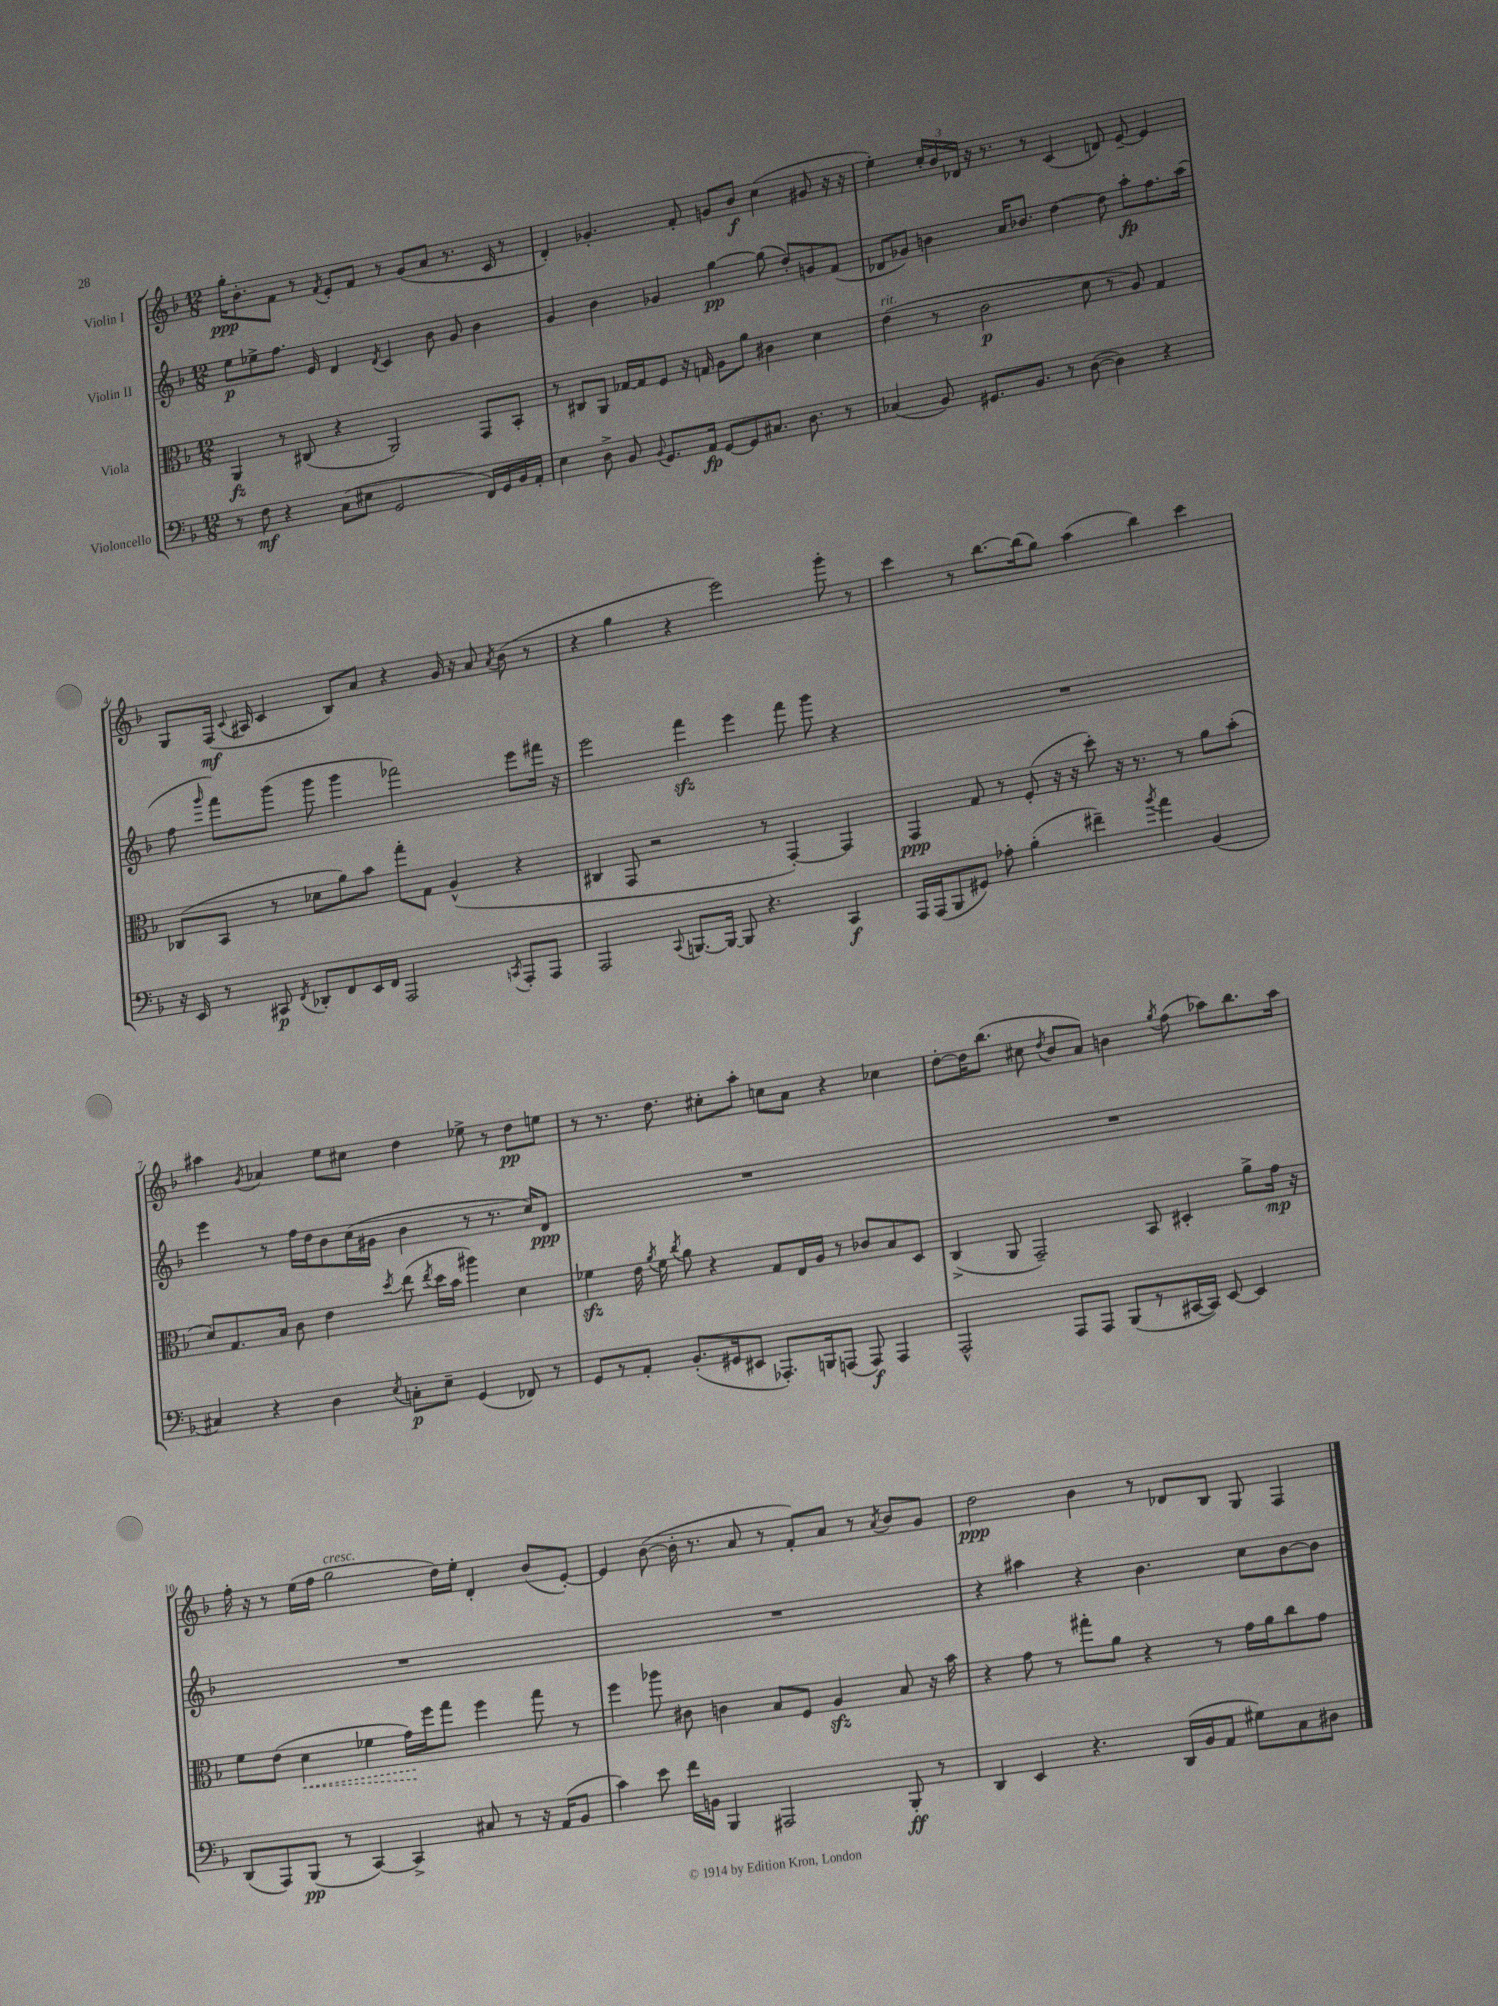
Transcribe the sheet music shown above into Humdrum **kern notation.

**kern	**dynam	**kern	**dynam	**kern	**dynam	**kern	**dynam
*part4	*part4	*part3	*part3	*part2	*part2	*part1	*part1
*staff4	*staff4	*staff3	*staff3	*staff2	*staff2	*staff1	*staff1
*I"Violoncello	*	*I"Viola	*	*I"Violin II	*	*I"Violin I	*
*clefF4	*	*clefC3	*	*clefG2	*	*clefG2	*
*k[b-]	*	*k[b-]	*	*k[b-]	*	*k[b-]	*
*M12/8	*	*M12/8	*	*M12/8	*	*M12/8	*
=1	=1	=1	=1	=1	=1	=1	=1
8r	.	4AA/	fz	8ee\L	p	16gg'\KL	ppp
.	.	.	.	.	.	8.b-'\	.
8F\	mf	.	.	8ee-X^\	.	.	.
4r	.	8r	.	8.ff\J	.	8f\J	.
.	.	(8C#X/	.	.	.	8r	.
.	.	.	.	16e/	.	.	.
.	.	.	.	.	.	8qf/	.
(8C\L	.	4r	.	4d/	.	8e'/L	.
8E#X\J	.	.	.	.	.	8f/J	.
.	.	.	.	8qd/	.	.	.
2GG/	.	2AA/)	.	4c/	.	8r	.
.	.	.	.	.	.	(8g/L	.
.	.	.	.	8b-\	.	8a/J	.
.	.	.	.	8g/	.	8.r	.
16FF/LL)	.	8GG/L	.	4b-\	.	.	.
16GG/	.	.	.	.	.	16c/	.
16BB-/	.	8BB-'/J	.	.	.	8r	.
16AA'/JJ	.	.	.	.	.	.	.
=2	=2	=2	=2	=2	=2	=2	=2
4E\	.	8r	.	4g/	.	4d'/)	.
.	.	8C#X/L	.	.	.	.	.
8D^\	.	8AA/J	.	4b-\	.	4.g-X'/	.
8BB-/	.	[16G-X/LL	.	.	.	.	.
.	.	16G-/J]	.	.	.	.	.
8qqBB-/	.	.	.	.	.	.	.
8.GG/L	.	8F/J	.	4g-X/	.	.	.
.	.	16r	.	.	.	8f'/	.
16AA/Jk	fp	16Gn/	.	.	.	.	.
[8GG/L	.	8A\L	.	[4gg\	pp	8gn/L	.
8GG/]	.	8a\J	.	.	.	8b-/J	f
8.C#X/J	.	4c#X\	.	(8gg\]	.	(4cc\	.
.	.	.	.	8dd'/L)	.	.	.
8.D\	.	.	.	.	.	.	.
.	.	4d\	.	8gn/	.	8g#X/	.
8r	.	.	.	(8f/J	.	16r	.
.	.	.	.	.	.	16r	.
=3	=3	=3	=3	=3	=3	=3	=3
!	!	!LO:TX:a:i:t=rit.	!	!	!	!	!
(4C-X/	.	(4e\	.	8d-X/L	.	4ee'\)	.
.	.	.	.	8g-X/J)	.	.	.
8BB-/)	.	8r	.	4bn\	.	24cc'/LL	.
.	.	.	.	.	.	24b-/	.
.	.	.	.	.	.	24d-X/JJ	.
8.GG#X/L	.	2c\	p	.	.	16r	.
.	.	.	.	.	.	8.r	.
.	.	.	.	16a/KL	.	.	.
8.BB-/J	.	.	.	8.b-X/J	.	.	.
.	.	.	.	.	.	8r	.
8r	.	.	.	[4dd\	.	(4c/	.
([8D\	.	8d\	.	.	.	.	.
4D\])	.	8r	.	8dd\]	.	8dn/)	.
.	.	8A/)	.	8aa'\L	fp	[8e~/	.
4r	.	4G/	.	8.ff\	.	4e/]	.
.	.	.	.	(16aa\Jk	.	.	.
!!LO:LB:g=z
=4	=4	=4	=4	=4	=4	=4	=4
16r	.	(8C-X/L	.	8ff\	.	8G/L	.
16EE/	.	.	.	.	.	.	.
.	.	.	.	16qqggg/	.	.	.
8r	.	8BB-/J	.	8fff\L)	.	(16F/Jk	mf
.	.	.	.	.	.	8qqc/	.
.	.	.	.	.	.	16A#X/	.
8CC#X/	p	8r	.	(8ggg\J	.	4c/	.
8qFF/	.	.	.	.	.	.	.
8DD-X'/L	.	8d-X\L	.	8ggg\	.	.	.
8FF/	.	8a\)	.	4ggg\	.	8B-/L)	.
16EE/L	.	8b-\J	.	.	.	8a/J	.
16FF/JJ	.	.	.	.	.	.	.
2AAA/	.	8gg'\L	.	2fff-X\)	.	4r	.
.	.	8G\J	.	.	.	.	.
.	.	(4A^^/	.	.	.	16g/	.
.	.	.	.	.	.	16r	.
.	.	.	.	.	.	8a/	.
8qCCn/	.	.	.	.	.	8qa/	.
8AAA'/L	.	4r	.	8eee\L	.	(8b-\	.
8AAA/J	.	.	.	16fff#X\Jk	.	8r	.
.	.	.	.	16r	.	.	.
=5	=5	=5	=5	=5	=5	=5	=5
2AAA/	.	4C#X/	.	2eee\	.	4r	.
.	.	8GG/	.	.	.	4gg\	.
.	.	2r	.	.	.	.	.
8qqCC/	.	.	.	.	.	.	.
[8.BBBn/L	.	.	.	4fffzz\	.	4r	.
16BBB/Jk_	.	.	.	.	.	.	.
8BBB/]	.	.	.	4eee\	.	2eee\)	.
4.r	.	8r	.	.	.	.	.
.	.	[4GG'/)	.	8fff\	.	.	.
.	.	.	.	8ggg\	.	.	.
4CC/	f	4GG/]	.	4r	.	8ggg'\	.
.	.	.	.	.	.	8r	.
=6	=6	=6	=6	=6	=6	=6	=6
16AAA/LL	.	4GG/	ppp	1.r	.	4ccc\	.
(16AAA/J	.	.	.	.	.	.	.
8BBB-/	.	.	.	.	.	.	.
8GG#X/J)	.	8G/	.	.	.	8r	.
8A-X'\	.	8r	.	.	.	[8.bb-\L	.
(4B-'\	.	(8F'/	.	.	.	.	.
.	.	.	.	.	.	(16bb-\k]	.
.	.	16r	.	.	.	8gg\J)	.
.	.	16r	.	.	.	.	.
4f#X~\)	.	8dd'\)	.	.	.	(4aa\	.
.	.	16r	.	.	.	.	.
.	.	8.r	.	.	.	.	.
8qb-/	.	.	.	.	.	.	.
4a\	.	.	.	.	.	4bb-\)	.
.	.	8r	.	.	.	.	.
(4BB-/	.	8a\L	.	.	.	4ccc\	.
.	.	(8b-'\J	.	.	.	.	.
!!LO:LB:g=z
=7	=7	=7	=7	=7	=7	=7	=7
4C#X/)	.	8d/L)	.	4eee\	.	4aa#X\	.
.	.	8.G/	.	.	.	.	.
.	.	.	.	.	.	8qg/	.
4r	.	.	.	8r	.	4a-X/	.
.	.	16B-/Jk	.	.	.	.	.
.	.	8c\	.	16ff\LL	.	.	.
.	.	.	.	16dd\J	.	.	.
4D\	.	4e\	.	8b-\	.	8ee\L	.
.	.	.	.	(16cc\L	.	8cc#X\J	.
.	.	.	.	16g#X\JJ	.	.	.
8qE/	.	8qdd/	.	.	.	.	.
8Cn'\L	p	(8ee\	.	4b-\	.	4dd\	.
.	.	8qee/	.	.	.	.	.
8E~\J	.	16dd\LL	.	.	.	.	.
.	.	16b-\JJ	.	.	.	.	.
(4GG/	.	4aa#X\)	.	8r	.	8ee-X^\	.
.	.	.	.	8.r	.	8r	.
8FF-X/)	.	4d\	.	.	.	8dd\L	pp
.	.	.	.	16cc/KL)	.	.	.
8r	.	.	.	8d/J	ppp	8een\J	.
=8	=8	=8	=8	=8	=8	=8	=8
8GG/L	.	4f-Xzz\	.	1.r	.	8r	.
8r	.	.	.	.	.	8.r	.
8AA'/J	.	16e\	.	.	.	.	.
.	.	8qa/	.	.	.	.	.
.	.	16f-\	.	.	.	8.dd\	.
.	.	8qcc/	.	.	.	.	.
(8.BB-'/L	.	8a\	.	.	.	.	.
.	.	4r	.	.	.	8cc#X'\L	.
16GG#X/k	.	.	.	.	.	.	.
8EE#X/J	.	.	.	.	.	8aa'\J	.
8.AAA-X'/L)	.	8G/L	.	.	.	8ccn\L	.
.	.	16E/L	.	.	.	8a\J	.
16BBBn/k	.	16A/JJ	.	.	.	.	.
(8AAAn/J	.	8r	.	.	.	4r	.
8AAA/)	f	8c-X/L	.	.	.	.	.
4AAA/	.	8B-/	.	.	.	4cc-X\	.
.	.	8D/J	.	.	.	.	.
=9	=9	=9	=9	=9	=9	=9	=9
2AAA^^/	.	(4C^/	.	1.r	.	[8dd'\L	.
.	.	.	.	.	.	16dd\K]	.
.	.	.	.	.	.	(8.bb-\J	.
.	.	8AA/	.	.	.	.	.
.	.	2GG~/)	.	.	.	8cc#X\	.
.	.	.	.	.	.	8qdd/	.
8AAA/L	.	.	.	.	.	8b-/L	.
8AAA/J	.	.	.	.	.	8a/J)	.
(8BBB-/L	.	.	.	.	.	4bn\	.
8r	.	8BB-/	.	.	.	.	.
.	.	.	.	.	.	8qgg/	.
[16CC#X/L	.	4D#X'/	.	.	.	(8ff\	.
16CC#/JJ])	.	.	.	.	.	.	.
[8EE/	.	.	.	.	.	8aa-X\L)	.
4EE/]	.	8a^\L	.	.	.	8.bb-\	.
.	.	16g\Jk	mp	.	.	.	.
.	.	16r	.	.	.	16aa-\Jk	.
!!LO:LB:g=z
=10	=10	=10	=10	=10	=10	=10	=10
(8DD/L	.	8f\L	.	1.r	.	16ff'\	.
.	.	.	.	.	.	16r	.
8AAA/)	.	(8e\J	.	.	.	8r	.
!	!	!	!LO:HP:b	!	!	!	!
(8BBB-/J	pp	4d\	<	.	.	(16ee\LL	.
.	.	.	.	.	.	16ff\JJ	.
!	!	!	!	!	!	!LO:TX:a:i:t=cresc.	!
8r	.	.	.	.	.	2gg\	.
[4CC/)	.	4f-X\	.	.	.	.	.
4CC^/]	.	16g\LL)	.	.	.	.	.
.	.	16ff\J	[	.	.	.	.
.	.	8gg\J	.	.	.	16dd\LL)	.
.	.	.	.	.	.	16ee'\JJ	.
8C#X/	.	4ff\	.	.	.	4d'/	.
8r	.	.	.	.	.	.	.
16r	.	8gg\	.	.	.	(8b-/L	.
(16AA/KL	.	.	.	.	.	.	.
8BB-/J	.	8r	.	.	.	[8e'/J)	.
=11	=11	=11	=11	=11	=11	=11	=11
4c\)	.	4ff\	.	1.r	.	4e/]	.
8e\	.	8aa-X\	.	.	.	([8b-\	.
16f\LL	.	8c#X\	.	.	.	16b-'\]	.
16BBn\JJ	.	.	.	.	.	8.r	.
4BBB-/	.	4cn\	.	.	.	.	.
.	.	.	.	.	.	8a/	.
2AAA#X/	.	8B-/L	.	.	.	8r	.
.	.	8F/J	.	.	.	8f'/L)	.
.	.	4Azz/	.	.	.	8a/J	.
.	.	.	.	.	.	8r	.
.	.	.	.	.	.	8qa/	.
8BBB-'/	ff	8B-/	.	.	.	8b-/L	.
8r	.	16r	.	.	.	8g/J	.
.	.	16b-\	.	.	.	.	.
=12	=12	=12	=12	=12	=12	=12	=12
4DD/	.	4r	.	4r	.	2dd\	ppp
4EE/	.	8g\	.	4aa#X\	.	.	.
.	.	8r	.	.	.	.	.
4.r	.	8gg#X'\L	.	4r	.	4b-\	.
.	.	8a\J	.	.	.	.	.
.	.	4r	.	4.b-\	.	8r	.
(16DD/LL	.	.	.	.	.	8d-X/L	.
16BB-/J	.	.	.	.	.	.	.
8AA/J	.	8r	.	.	.	8B-/J	.
8G#X\L)	.	16g\LL	.	8cc\L	.	8G/	.
.	.	16a\J	.	.	.	.	.
8C\	.	8cc\	.	[8b-\	.	4F/	.
8D#X\J	.	8g\J	.	8b-\J]	.	.	.
==	==	==	==	==	==	==	==
*-	*-	*-	*-	*-	*-	*-	*-
